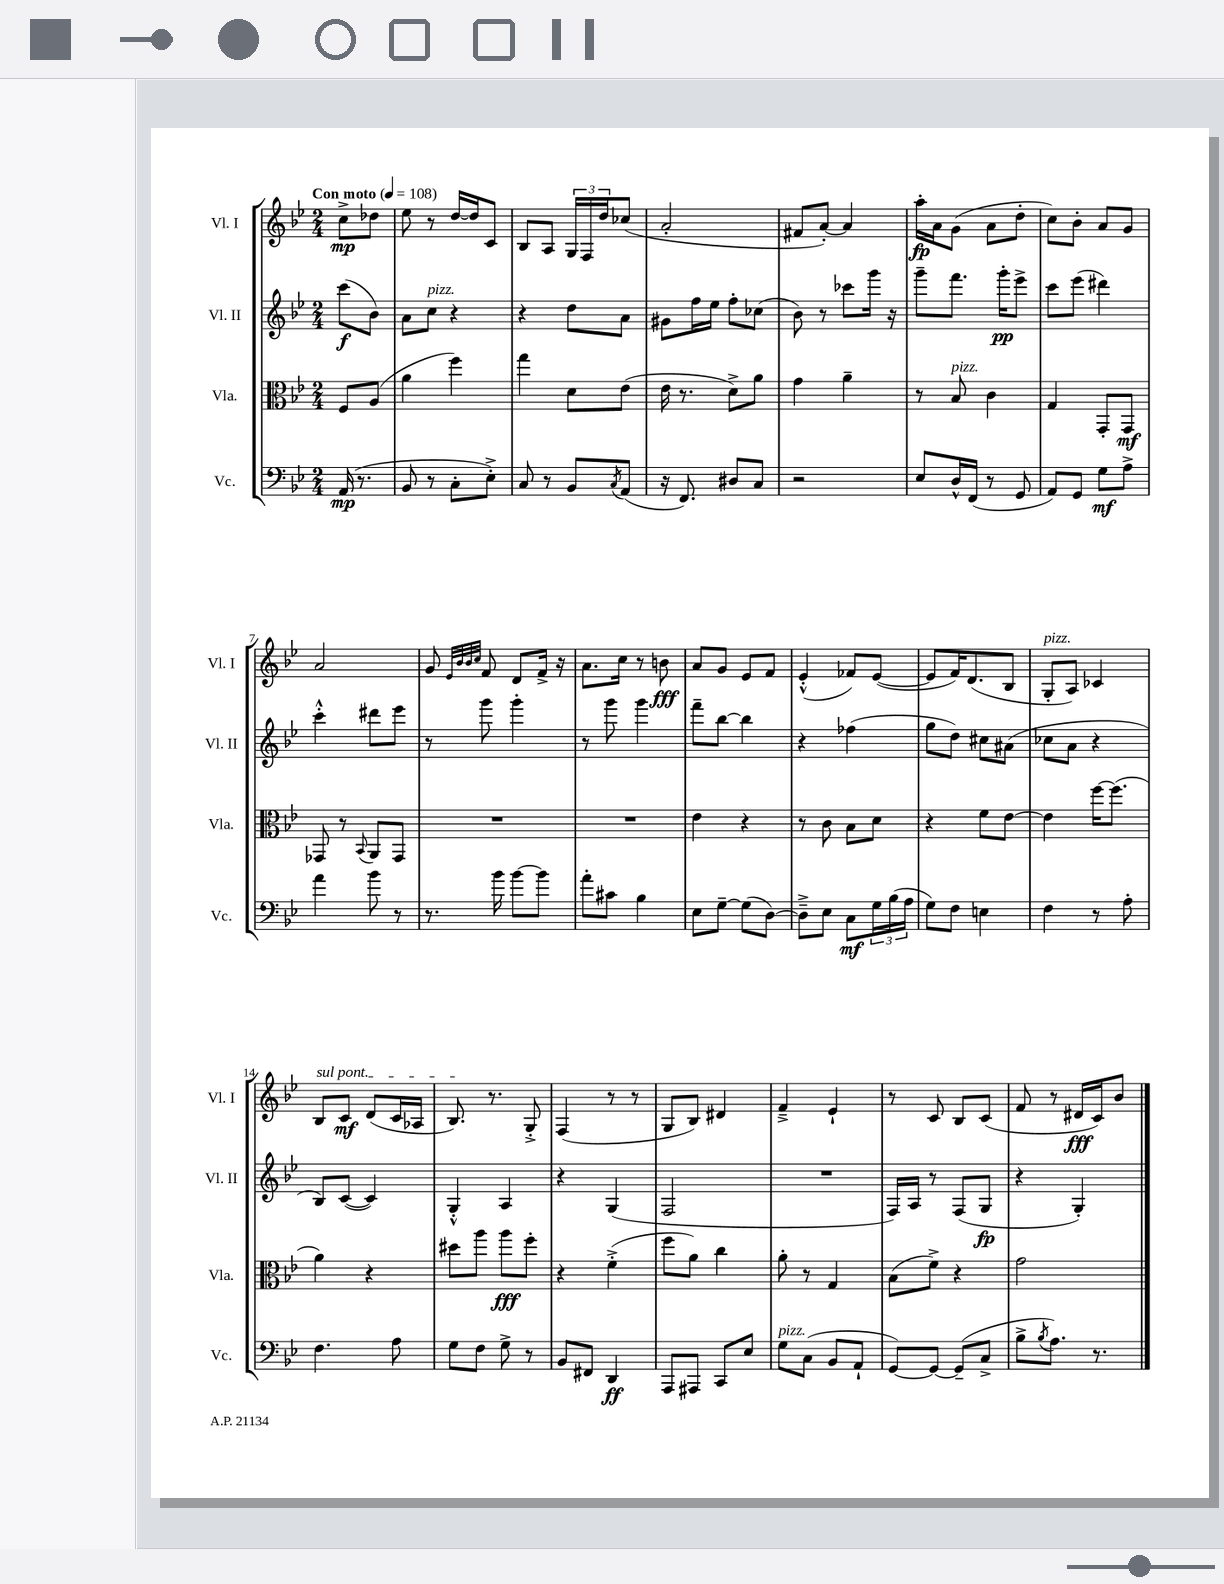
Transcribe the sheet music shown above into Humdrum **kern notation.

**kern	**kern	**kern	**kern
*staff4	*staff3	*staff2	*staff1
*clefF4	*clefC3	*clefG2	*clefG2
*k[b-e-]	*k[b-e-]	*k[b-e-]	*k[b-e-]
*M2/4	*M2/4	*M2/4	*M2/4
*MM108	*MM108	*MM108	*MM108
(16AA/	8F/L	(8ccc\L	8cc^\L
8.r	.	.	.
.	(8A/J	8b-\J)	8dd-\J
=	=	=	=
8BB-/	4a\	8a\L	8ee-\
8r	.	8cc\J	8r
8C'\L	4ff\)	4r	[16dd/LL
.	.	.	16dd/]J
8E-'^\J)	.	.	8c/J
=	=	=	=
8C/	4gg\	4r	8B-/L
8r	.	.	8A/J
8BB-/L	8d\L	8dd\L	24G/LL
.	.	.	24F/
.	.	.	24dd/J
8qC/	.	.	.
(8AA/J	(8e-\J	8a\J	(8cc-/J
=	=	=	=
16r	16e-\	8g#\L	2a'/
8.FF/)	8.r	.	.
.	.	16ff\L	.
.	.	16ee-\JJ	.
8D#/L	8d^\L)	8ff'\L	.
8C/J	8a\J	(8cc-\J	.
=	=	=	=
2r	4g\	8b-\)	8f#/L
.	.	8r	[8a'/J)
.	4a~\	8ccc-\L	4a/]
.	.	16ggg\Jk	.
.	.	16r	.
=	=	=	=
8E-/L	8r	8ggg~\L	16aa'\LL
.	.	.	16a\J
16D^^/L	8B-/	8.fff\J	(8g\J
(16FF/JJ	.	.	.
8r	4c\	.	8a\L
.	.	16ggg'\LK	.
8GG/	.	8eee-^\J	8dd'\J
=	=	=	=
8AA/L)	4G/	8ccc\L	8cc\L)
8GG/J	.	(8eee-\J	8b-'\J
8G\L	8GG'/L	4ddd#\)	8a/L
8A^\J	8GG/J	.	8g/J
=	=	=	=
4a\	8GG-/	4ccc'^^\	2a/
.	8r	.	.
.	8qqBB-/	.	.
8b-\	8AA/L	8ddd#\L	.
8r	8GG-/J	8eee-\J	.
=	=	=	=
8.r	2r	8r	8g/
.	.	.	32qqe-/LLL
.	.	.	32qqb-/
.	.	.	32qqb-/
.	.	.	32qqcc/JJJ
.	.	8ggg\	8f/
16b-\	.	.	.
[8b-\L	.	4ggg'\	8d/L
8b-\]J	.	.	16f^/Jk
.	.	.	16r
=	=	=	=
8a'\L	2r	8r	8.a\L
8c#\J	.	8ggg\	.
.	.	.	16cc\Jk
4B-\	.	4ggg\	8r
.	.	.	8b\
=	=	=	=
8E-\L	4e-\	8fff~\L	8a/L
[8G~\J	.	[8bb-\J	8g/J
(8G\]L	4r	4bb-\]	8e-/L
[8D\J)	.	.	8f/J
=	=	=	=
8D~^\]L	8r	4r	(4e-'^^/
8E-\J	8c\	.	.
8C\L	8B-\L	(4ff-\	8f-/L)
24G\L	8d\J	.	([8e-/J
(24B-\	.	.	.
24A\JJ	.	.	.
=	=	=	=
8G\L)	4r	8gg\L	8e-/]L
8F\J	.	8dd\J)	16f/K)
.	.	.	(8.d/
4E\	8f\L	8cc#\L	.
.	[8e-\J	(8a#\J	8B-/J
=	=	=	=
4F\	4e-\]	8cc-\L	8G'/L
.	.	8a\J	8A/J)
8r	[16ff\LK	4r	4c-/
.	(8.ff\]J	.	.
8A'\	.	.	.
=	=	=	=
4.F\	4a\)	8B-/L)	8B-/L
.	.	([8c/J	8c/J
.	4r	4c/])	(8d/L
8A\	.	.	16c/L
.	.	.	16A-/JJ
=	=	=	=
8G\L	8dd#\L	4G'^^/	8.B-/)
8F\J	8aa\J	.	.
.	.	.	8.r
8G^\	8aa\L	4A/	.
8r	8ff'\J	.	8G'^/
=	=	=	=
8BB-/L	4r	4r	(4F/
8FF#/J	.	.	.
4DD/	(4f'^\	(4G/	8r
.	.	.	8r
=	=	=	=
8AAA/L	8ff\L	2F/	8G/L
8AAA#/J	8a\J)	.	8B-/J)
8CC/L	4cc\	.	4d#/
8E-/J	.	.	.
=	=	=	=
8G\L	8a'\	2r	4f~^/
(8C\J	8r	.	.
8BB-/L	4G/	.	4e-`/
8AA`/J	.	.	.
=	=	=	=
[8GG/L)	(8B-\L	16F/LL)	8r
.	.	16A/JJ	.
8GG/_J	8f^\J)	8r	8c/
(8GG~/]L	4r	(8F/L	8B-/L
8C^/J	.	8G/J	(8c/J
=	=	=	=
8B-^\L	2g\	4r	8f/
8qB-/	.	.	.
8.A\J)	.	.	8r
.	.	4G'/)	16d#/LL
8.r	.	.	16c/J)
.	.	.	8b-/J
==	==	==	==
*-	*-	*-	*-
